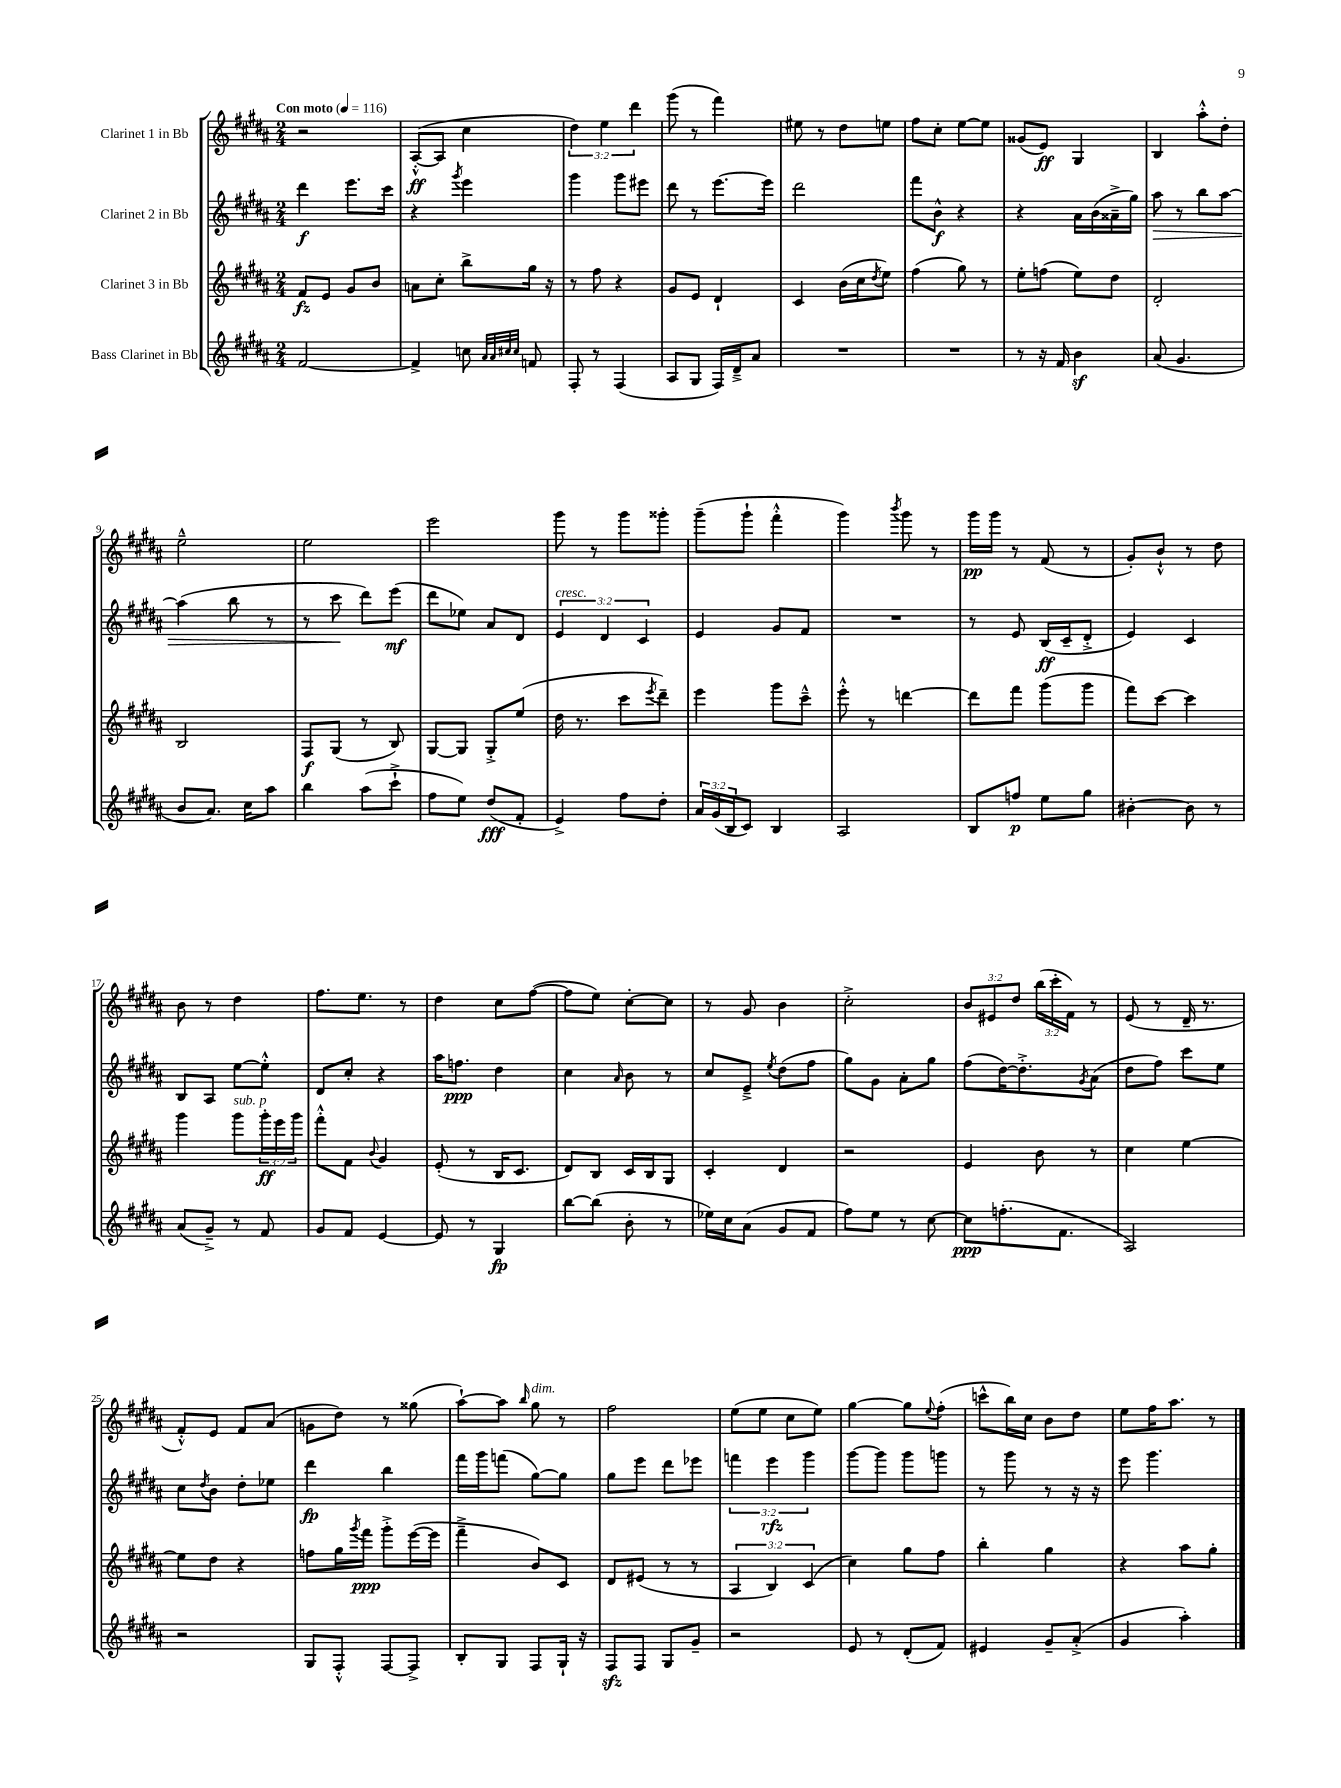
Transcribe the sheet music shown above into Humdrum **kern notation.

**kern	**kern	**kern	**kern
*staff4	*staff3	*staff2	*staff1
*clefG2	*clefG2	*clefG2	*clefG2
*k[f#c#g#d#a#]	*k[f#c#g#d#a#]	*k[f#c#g#d#a#]	*k[f#c#g#d#a#]
*M2/4	*M2/4	*M2/4	*M2/4
*MM116	*MM116	*MM116	*MM116
[2f#	8f#	4ddd#	2r
.	8e	.	.
.	8g#	8.eee	.
.	8b	.	.
.	.	16ccc#	.
=	=	=	=
4f#^]	8a	4r	([8A#'^^
.	8cc#'	.	8A#]
.	.	8qggg#	.
8cc	8bb^	4eee	4cc#
32qqa#	.	.	.
32qqa#	.	.	.
32qqcc#	.	.	.
32qqcc#	.	.	.
8f	16gg#	.	.
.	16r	.	.
=	=	=	=
8F#'	8r	4ggg#	6dd#)
8r	8ff#	.	.
.	.	.	6ee
(4F#	4r	8ggg#	.
.	.	.	6ddd#
.	.	8eee#	.
=	=	=	=
8A#	8g#	8ddd#	(8ggg#
8G#	8e	8r	8r
16F#)	4d#`	[8.eee	4fff#)
16d#~^	.	.	.
8a#	.	.	.
.	.	16eee]	.
=	=	=	=
2r	4c#	2ddd#	8ee#
.	.	.	8r
.	(16b	.	8dd#
.	16cc#	.	.
.	8qdd#	.	.
.	8ee)	.	8ee
=	=	=	=
2r	(4ff#	8fff#	8ff#
.	.	8b^^	8cc#'
.	8gg#)	4r	[8ee
.	8r	.	8ee]
=	=	=	=
8r	8ee'	4r	(8g##
16r	(8ff	.	8e)
16f#	.	.	.
4b	8ee)	16a#	4G#
.	.	(16b	.
.	8dd#	16a##~^	.
.	.	16gg#)	.
=	=	=	=
(8a#	2d#'	8aa#	4B
4.g#	.	8r	.
.	.	8bb	8aa#'^^
.	.	[8aa#	8dd#'
=	=	=	=
8b	2B	(4aa#]	2ee~^^
8.a#)	.	.	.
.	.	8bb	.
16cc#	.	.	.
8aa#	.	8r	.
=	=	=	=
4bb	8F#	8r	2ee
.	(8G#	8ccc#	.
(8aa#	8r	8ddd#)	.
8ccc#`^	8B)	(8eee	.
=	=	=	=
8ff#	[8G#	8ddd#	2eee
8ee)	8G#]	8ee-)	.
(8dd#	8G#'^	8a#	.
8f#'	(8ee	8d#	.
=	=	=	=
4e^)	16dd#	6e	8ggg#
.	8.r	.	.
.	.	.	8r
.	.	6d#	.
8ff#	8ccc#	.	8ggg#
.	.	6c#	.
.	8qeee	.	.
8dd#'	8ddd#~)	.	8ggg##'
=	=	=	=
24a#	4eee	4e	(8ggg#~
(24g#	.	.	.
24B	.	.	.
8c#)	.	.	8ggg#`
4B	8ggg#	8g#	4fff#'^^
.	8ccc#~^^	8f#	.
=	=	=	=
2A#	8eee'^^	2r	4ggg#)
.	8r	.	.
.	.	.	8qbbb
.	[4ddd	.	8ggg#
.	.	.	8r
=	=	=	=
8B	8ddd]	8r	16ggg#
.	.	.	16ggg#
8ff	8fff#	8e	8r
8ee	(8ggg#	(16B	(8f#
.	.	16c#~	.
8gg#	8ggg#	8d#'^	8r
=	=	=	=
[4b#'	8fff#)	4e)	8g#')
.	[8ccc#	.	8b`^^
8b#]	4ccc#]	4c#	8r
8r	.	.	8dd#
=	=	=	=
(8a#	4ggg#	8B	8b
8g#~^)	.	8A#	8r
8r	8ggg#	[8ee	4dd#
8f#	24ggg#'	8ee'^^]	.
.	24eee	.	.
.	24ggg#	.	.
=	=	=	=
8g#	8fff#'^^	8d#	8.ff#
8f#	8f#	8cc#'	.
.	.	.	8.ee
.	8qqb	.	.
[4e	4g#	4r	.
.	.	.	8r
=	=	=	=
8e]	(8e'	16aa#	4dd#
.	.	8.ff	.
8r	8r	.	.
4G#	16B	4dd#	8cc#
.	8.c#	.	.
.	.	.	([8ff#
=	=	=	=
[8bb	8d#)	4cc#	8ff#]
(8bb]	8B	.	8ee)
.	.	16qqa#	.
8b'	16c#	8b	[8cc#'
.	16B	.	.
8r	8G#	8r	8cc#]
=	=	=	=
16ee-)	4c#'	8cc#	8r
16cc#	.	.	.
(8a#	.	8e~^	8g#
.	.	8qee	.
8g#	4d#	(8dd#	4b
8f#	.	8ff#	.
=	=	=	=
8ff#)	2r	8gg#)	2cc#'^
8ee	.	8g#	.
8r	.	8a#'	.
[8cc#	.	8gg#	.
=	=	=	=
8cc#]	4e	(8ff#	12b
.	.	.	12e#
(8.ff'	.	[16dd#)	.
.	.	.	12dd#
.	.	8.dd#'^]	.
.	8b	.	(24bb
.	.	.	24ccc#'
8.f#	.	.	.
.	.	.	24f#)
.	.	8qg#	.
.	8r	(8a#	8r
=	=	=	=
2A#)	4cc#	8dd#	(8e
.	.	8ff#)	8r
.	[4ee	8ccc#	16d#~
.	.	.	8.r
.	.	8ee	.
=	=	=	=
2r	8ee]	8cc#	8f#'^^)
.	.	8qdd#	.
.	8dd#	8b	8e
.	4r	8dd#'	8f#
.	.	8ee-	(8a#
=	=	=	=
8G#	8ff	4ddd#	8g
8F#'^^	16gg#	.	8dd#)
.	8qggg#	.	.
.	16fff#	.	.
[8F#	8ggg#'^	4bb	8r
8F#^]	([16eee	.	(8gg##
.	16eee]	.	.
=	=	=	=
8B'	4fff#~^	16fff#	[8aa#`)
.	.	16ggg#	.
8G#	.	(8fff	8aa#]
.	.	.	16qqbb
8F#	8b)	[8gg#)	8gg#
16G#`	8c#	8gg#]	8r
16r	.	.	.
=	=	=	=
8F#	8d#	8gg#	2ff#
8F#	(8e#	8eee	.
8G#	8r	8ddd#	.
8g#~	8r	8eee-	.
=	=	=	=
2r	6A#	6fff	(8ee
.	.	.	8ee
.	6B)	6eee	.
.	.	.	8cc#
.	(6c#	6ggg#	.
.	.	.	8ee)
=	=	=	=
8e	4cc#)	[8ggg#	[4gg#
8r	.	8ggg#]	.
(8d#'	8gg#	8ggg#	8gg#]
.	.	.	8qqee
8f#)	8ff#	8ggg	(8ff#'
=	=	=	=
4e#	4bb'	8r	8ccc^^
.	.	8ggg#	16bb)
.	.	.	16cc#
8g#~	4gg#	8r	8b
(8a#'^	.	16r	8dd#
.	.	16r	.
=	=	=	=
4g#	4r	8eee	8ee
.	.	4.ggg#	16ff#
.	.	.	8.aa#
4aa#')	8aa#	.	.
.	8gg#'	.	8r
==	==	==	==
*-	*-	*-	*-
